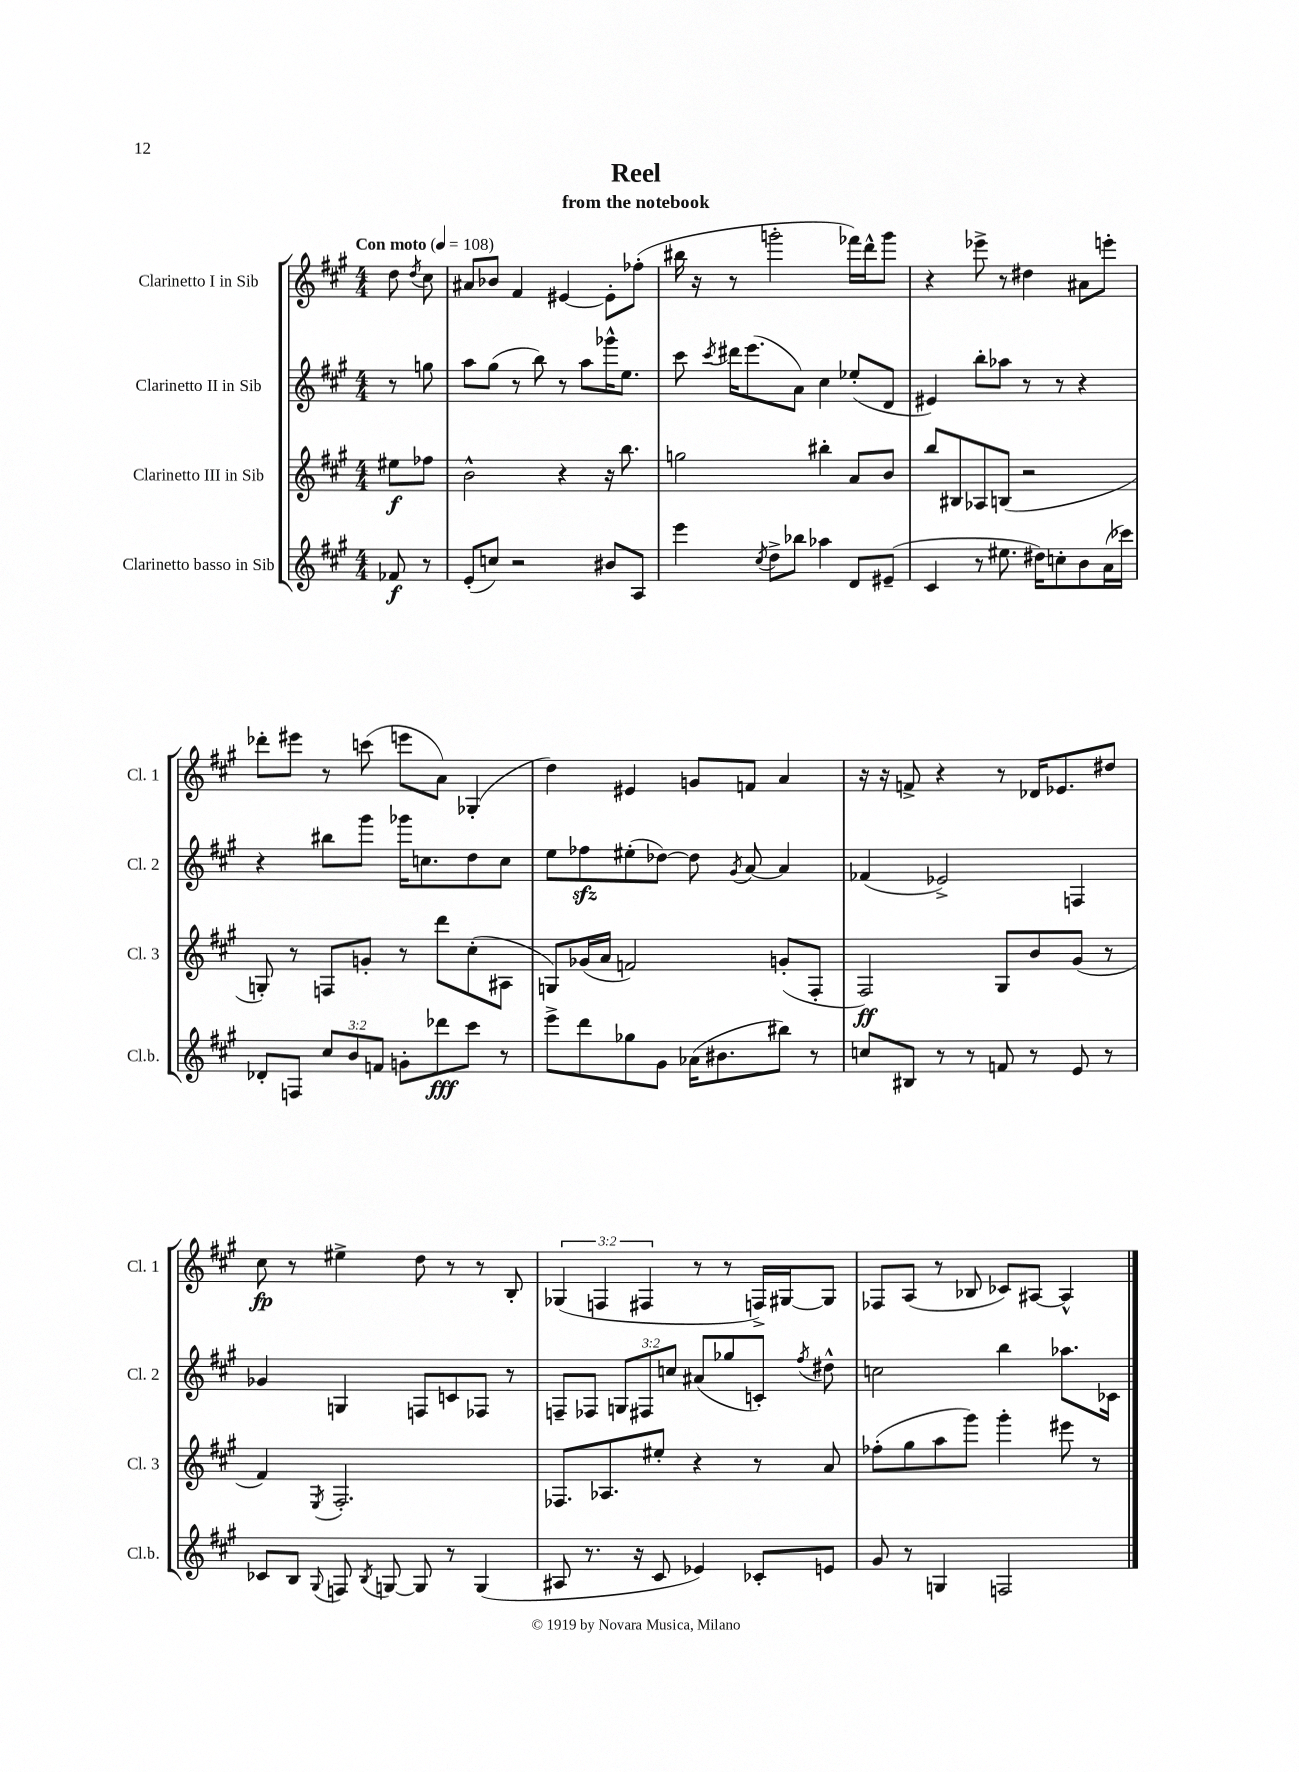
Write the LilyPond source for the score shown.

\header { title = "Reel" subtitle = "from the notebook" }
<<
\new StaffGroup <<
\new Staff = "s0" \with { instrumentName = "Clarinetto I in Sib" shortInstrumentName = "Cl. 1" } {
    \clef treble \key a \major \numericTimeSignature \time 4/4 \override Staff.TupletNumber.text = #tuplet-number::calc-fraction-text \partial 4 \tempo "Con moto" 4 = 108
    \autoBeamOff d''8 \acciaccatura { d''8 } cis''8 |
    ais'8[ bes'8] fis'4 eis'4~ eis'8[-. fes''8]-.( |
    bis''16 r16 r8 g'''2-. fes'''16[) d'''16-^ g'''8] |
    r4 ees'''8-> r8 dis''4 ais'8[ e'''8]-. |
    des'''8[-. eis'''8] r8 c'''8( e'''8[ a'8]) ges4-.( |
    d''4) eis'4 g'8[ f'8] a'4 |
    r16 r16 f'8-> r4 r8 des'16[ ees'8. dis''8] |
    cis''8\fp r8 eis''4-> d''8 r8 r8 b8-. |
    \tuplet 3/2 { ges4( f4 fis4 } r8 r8 f16[->) gis16~ gis8] |
    fes8[ a8]( r8 bes8 ces'8[) ais8]~ ais4-^ \bar "|." |
}
\new Staff = "s1" \with { instrumentName = "Clarinetto II in Sib" shortInstrumentName = "Cl. 2" } {
    \clef treble \key a \major \numericTimeSignature \time 4/4 \override Staff.TupletNumber.text = #tuplet-number::calc-fraction-text \partial 4
    \autoBeamOff r8 g''8 |
    a''8[ gis''8]( r8 b''8) r8 a''8[ ges'''16-^ e''8.] |
    cis'''8 \acciaccatura { cis'''8 } dis'''16[ e'''8.( a'8]) cis''4 ees''8[-.( d'8] |
    eis'4) b''8[-. aes''8] r8 r8 r4 |
    r4 bis''8[ gis'''8] ges'''16[ c''8. d''8 c''8] |
    e''8[ fes''8\sfz eis''8-.( des''8]~) des''8 \acciaccatura { gis'8 } a'8~ a'4 |
    fes'4( ees'2->) f4 |
    ges'4 g4 f8[ c'8 fes8] r8 |
    f8[-- fes8] \tuplet 3/2 { g8[ fis8 c''8] } ais'8[( ges''8 c'8]-.) \acciaccatura { fis''8 } dis''8-^ |
    c''2 b''4 aes''8.[ ces'16] \bar "|." |
}
\new Staff = "s2" \with { instrumentName = "Clarinetto III in Sib" shortInstrumentName = "Cl. 3" } {
    \clef treble \key a \major \numericTimeSignature \time 4/4 \partial 4
    \autoBeamOff eis''8[\f fes''8] |
    b'2-^ r4 r16 b''8. |
    g''2 bis''4-. a'8[ b'8] |
    b''8[ bis8 aes8 b8]( r2 |
    g8-.) r8 f8[ g'8]-. r8 d'''8[ cis''8-.( ais8] |
    g8[) ges'16( a'16] f'2) g'8[-.( fis8]-. |
    fis2\ff) gis8[ b'8 gis'8]( r8 |
    fis'4) \acciaccatura { e8 } fis2.-. |
    fes8.[ aes8. eis''8]-. r4 r8 a'8 |
    fes''8[-.( gis''8 a''8 gis'''8]) gis'''4-. eis'''8 r8 \bar "|." |
}
\new Staff = "s3" \with { instrumentName = "Clarinetto basso in Sib" shortInstrumentName = "Cl.b." } {
    \clef treble \key a \major \numericTimeSignature \time 4/4 \override Staff.TupletNumber.text = #tuplet-number::calc-fraction-text \partial 4
    \autoBeamOff fes'8\f r8 |
    e'8[-.( c''8]) r2 bis'8[ a8] |
    e'''4 \acciaccatura { cis''8 } d''8[-> bes''8] aes''4 d'8[ eis'8]--( |
    cis'4 r8 eis''8. dis''16[) c''8-. b'8 a'16( ces'''16]) |
    des'8[-. f8] \tuplet 3/2 { cis''8[ b'8 f'8] } g'8[-. des'''8\fff cis'''8] r8 |
    e'''8[-> d'''8 ges''8 gis'8] aes'16[( bis'8. bis''8]) r8 |
    c''8[ bis8] r8 r8 f'8 r8 e'8 r8 |
    ces'8[ b8] \appoggiatura { gis8 } f8 \acciaccatura { b8 } g8~ g8 r8 g4( |
    ais8 r8. r16 cis'8 ees'4) ces'8[-. e'8] |
    gis'8 r8 g4 f2 \bar "|." |
}
>>
>>
\layout { \context { \Score \remove "Bar_number_engraver" } }
